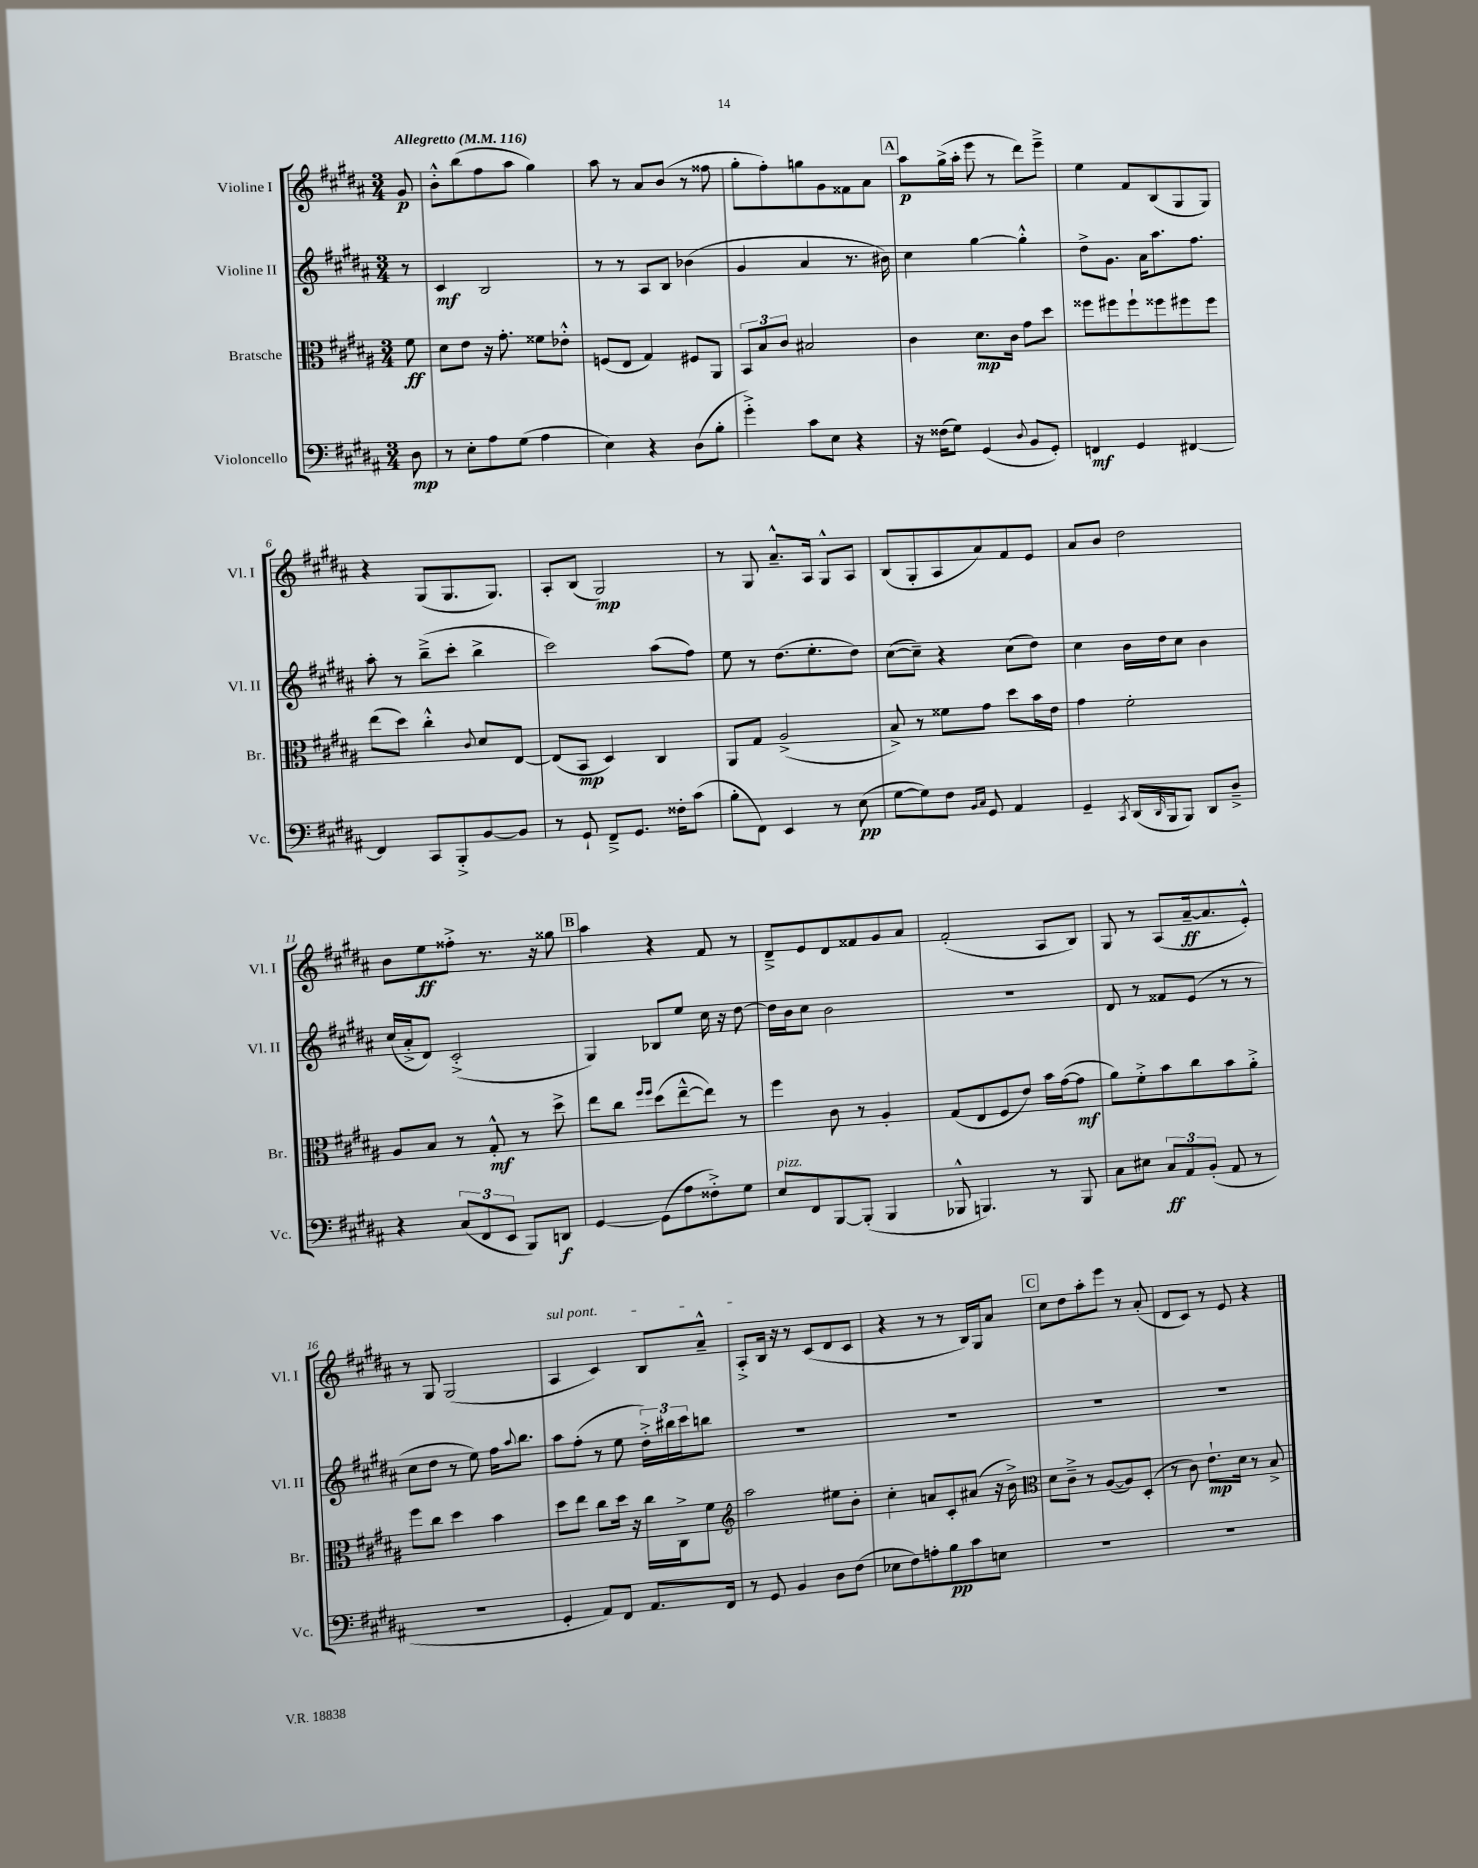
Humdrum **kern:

**kern	**kern	**kern	**kern
*staff4	*staff3	*staff2	*staff1
*clefF4	*clefC3	*clefG2	*clefG2
*k[f#c#g#d#a#]	*k[f#c#g#d#a#]	*k[f#c#g#d#a#]	*k[f#c#g#d#a#]
*M3/4	*M3/4	*M3/4	*M3/4
*MM116	*MM116	*MM116	*MM116
8D#	8f#	8r	8g#
=	=	=	=
8r	8d#	4c#	8b'^^
8E'	8e	.	(8bb
8A#	16r	2B	8ff#
.	8.g#'	.	.
(8G#	.	.	8aa#
4A#	8f##	.	4gg#)
.	8e-'^^	.	.
=	=	=	=
4E)	(8F	8r	8aa#
.	8E	8r	8r
4r	4G#)	8A#	8a#
.	.	8B	(8b
(8D#	8F#	(4b-	8r
8B'	8AA#	.	8ff##
=	=	=	=
4g#'^)	12BB	4g#	8gg#'
.	12B	.	.
.	.	.	8ff#')
.	12c#	.	.
8c#	2B#	4a#	8gg
8E	.	.	8g#
4r	.	8.r	8f##
.	.	.	8a#
.	.	16b#)	.
=	=	=	=
16r	4c#	4cc#	8aa#
(16F##	.	.	.
8G#)	.	.	(16gg#^
.	.	.	16aa#'
(4GG#	8.d#	[4gg#	8eee
.	.	.	8r
.	16c#	.	.
8qqD#	.	.	.
8BB	8g#	4gg#'^^]	8ddd#)
8GG#')	8dd#	.	8eee~^
=	=	=	=
4FF	8ff##	8dd#^	4ee
.	8ff#	8.g#	.
4GG#	8ff#`	.	8f#
.	.	16a#	.
.	8ff##	8.aa#	(8B
[4FF#	8ff#	.	8G#
.	.	8.ff#	.
.	8ff#	.	8G#)
=	=	=	=
4FF#]	(8ee	8aa#'	4r
.	8dd#)	8r	.
8CC#	4cc#'^^	(8bb~^	(8G#
8BBB'^	.	8ccc#'	8.G#
.	8qqc#	.	.
[8BB	8d#	4bb^	.
.	.	.	8.G#)
8BB]	[8E	.	.
=	=	=	=
8r	(8E]	2ccc#)	8A#'
8GG#`	8BB	.	(8B
8FF#~^	4D#)	.	2G#)
8.GG#	.	.	.
.	4C#	(8aa#	.
16F##'	.	.	.
(8c#	.	8ff#)	.
=	=	=	=
8B'	8AA#	8ee	8r
8FF#)	8G#	8r	8G#
4EE	(2A#^	(8.dd#	8.a#~^^
.	.	8.ee'	16A#
8r	.	.	8G#^^
(8E	.	8dd#)	8A#
=	=	=	=
[8G#	8B^)	([8cc#	(8B
8G#])	8r	8cc#~])	8G#'
8F#	8f##	4r	8A#
16qqBB	.	.	.
16qqC#	.	.	.
8GG#	8g#	.	8a#)
4AA#	8dd#	(8cc#	8f#
.	16b	8dd#)	8e
.	16e	.	.
=	=	=	=
4GG#~	4g#	4cc#	8a#
.	.	.	8b
8qCC#	.	.	.
(16DD#	2f#'	16b	2dd#
16qqDD#	.	.	.
16BBB	.	16dd#	.
8BBB)	.	8cc#	.
8DD#	.	4b	.
8D#~^	.	.	.
=	=	=	=
4r	8A#	(16cc#	8b
.	.	16a#'^	.
.	8B	8d#)	8ee
(12C#	8r	(2c#'^	8ff##'^
12FF#	.	.	.
.	8G#'^^	.	8.r
12EE	.	.	.
8BBB)	8r	.	.
.	.	.	16r
8DD	8dd#^	.	8gg##
=	=	=	=
[4GG#	8ee	4G#)	4aa#
.	8cc#	.	.
.	16qqff#	.	.
.	16qqff#	.	.
(8GG#]	(8dd#	8B-	4r
8A#	[8ee~^^	8ee	.
8F##'^)	8ee])	16cc#	8f#
.	.	16r	.
8G#	8r	[8dd#	8r
=	=	=	=
8E	4ff#	16dd#]	8d#~^
.	.	16b	.
8FF#	.	8cc#	8e
[8BBB	8c#	2b	8d#
(8BBB']	8r	.	8f##
4BBB	4A#'	.	8g#
.	.	.	8a#
=	=	=	=
8BBB-^^	(8G#	2.r	(2f#'
4.BBB)	8E	.	.
.	8F#	.	.
.	8e)	.	.
8r	16b	.	8A#
.	([16g#	.	.
8BBB	8g#]	.	8B)
=	=	=	=
8C#	8a#)	8d#	8G#
8E#	8f#'^	8r	8r
12C#	8b	8f##	(8A#
12AA#	.	.	.
.	8cc#	(8e	[16a#~
(12BB'	.	.	.
.	.	.	8.a#]
8AA#	8b	8r	.
8r	8a#'^	8r	8e'^^)
=	=	=	=
2.r	8ff#	8cc#	8r
.	8cc#	8dd#	8G#
.	4dd#	8r	(2G#
.	.	8ee)	.
.	4b	16ff#	.
.	.	8qqaa#	.
.	.	8.bb	.
=	=	=	=
4GG#'	8dd#	8aa#	4A#
.	8ee	(8ff#'	.
8AA#)	8cc#	8r	4c#)
8FF#	16dd#	8ee	.
.	16r	.	.
8.AA#	16cc#	24dd#'^)	8B
.	.	24bb#	.
.	16C#^	.	.
.	.	24ccc#	.
.	8f#	8bb	8a#~^^
16FF#	.	.	.
=	=	=	=
*	*clefG2	*	*
8r	2aa#	2.r	8A#'^
8GG#	.	.	16B
.	.	.	16r
4BB	.	.	8r
.	.	.	(8c#
8D#	8ee#	.	8d#
(8F#	8b'	.	8c#
=	=	=	=
8E-	4cc#'	2.r	4r
8F#)	.	.	.
8A'	8a	.	8r
8B	8c#'	.	8r
8c#	(8a#	.	16B)
.	.	.	16G#
8E	16r	.	8a#
.	16b^)	.	.
=	=	=	=
*	*clefC3	*	*
2.r	8d#	2.r	8cc#
.	8c#~^	.	8dd#
.	8r	.	8aa#'
.	([8A#	.	8eee
.	8A#])	.	8r
.	(8D#'	.	(8a#'
=	=	=	=
2.r	8r	2.r	8d#
.	8c#)	.	8c#)
.	8.e`	.	8r
.	.	.	8e
.	16d#	.	.
.	8r	.	4r
.	8B^	.	.
==	==	==	==
*-	*-	*-	*-
